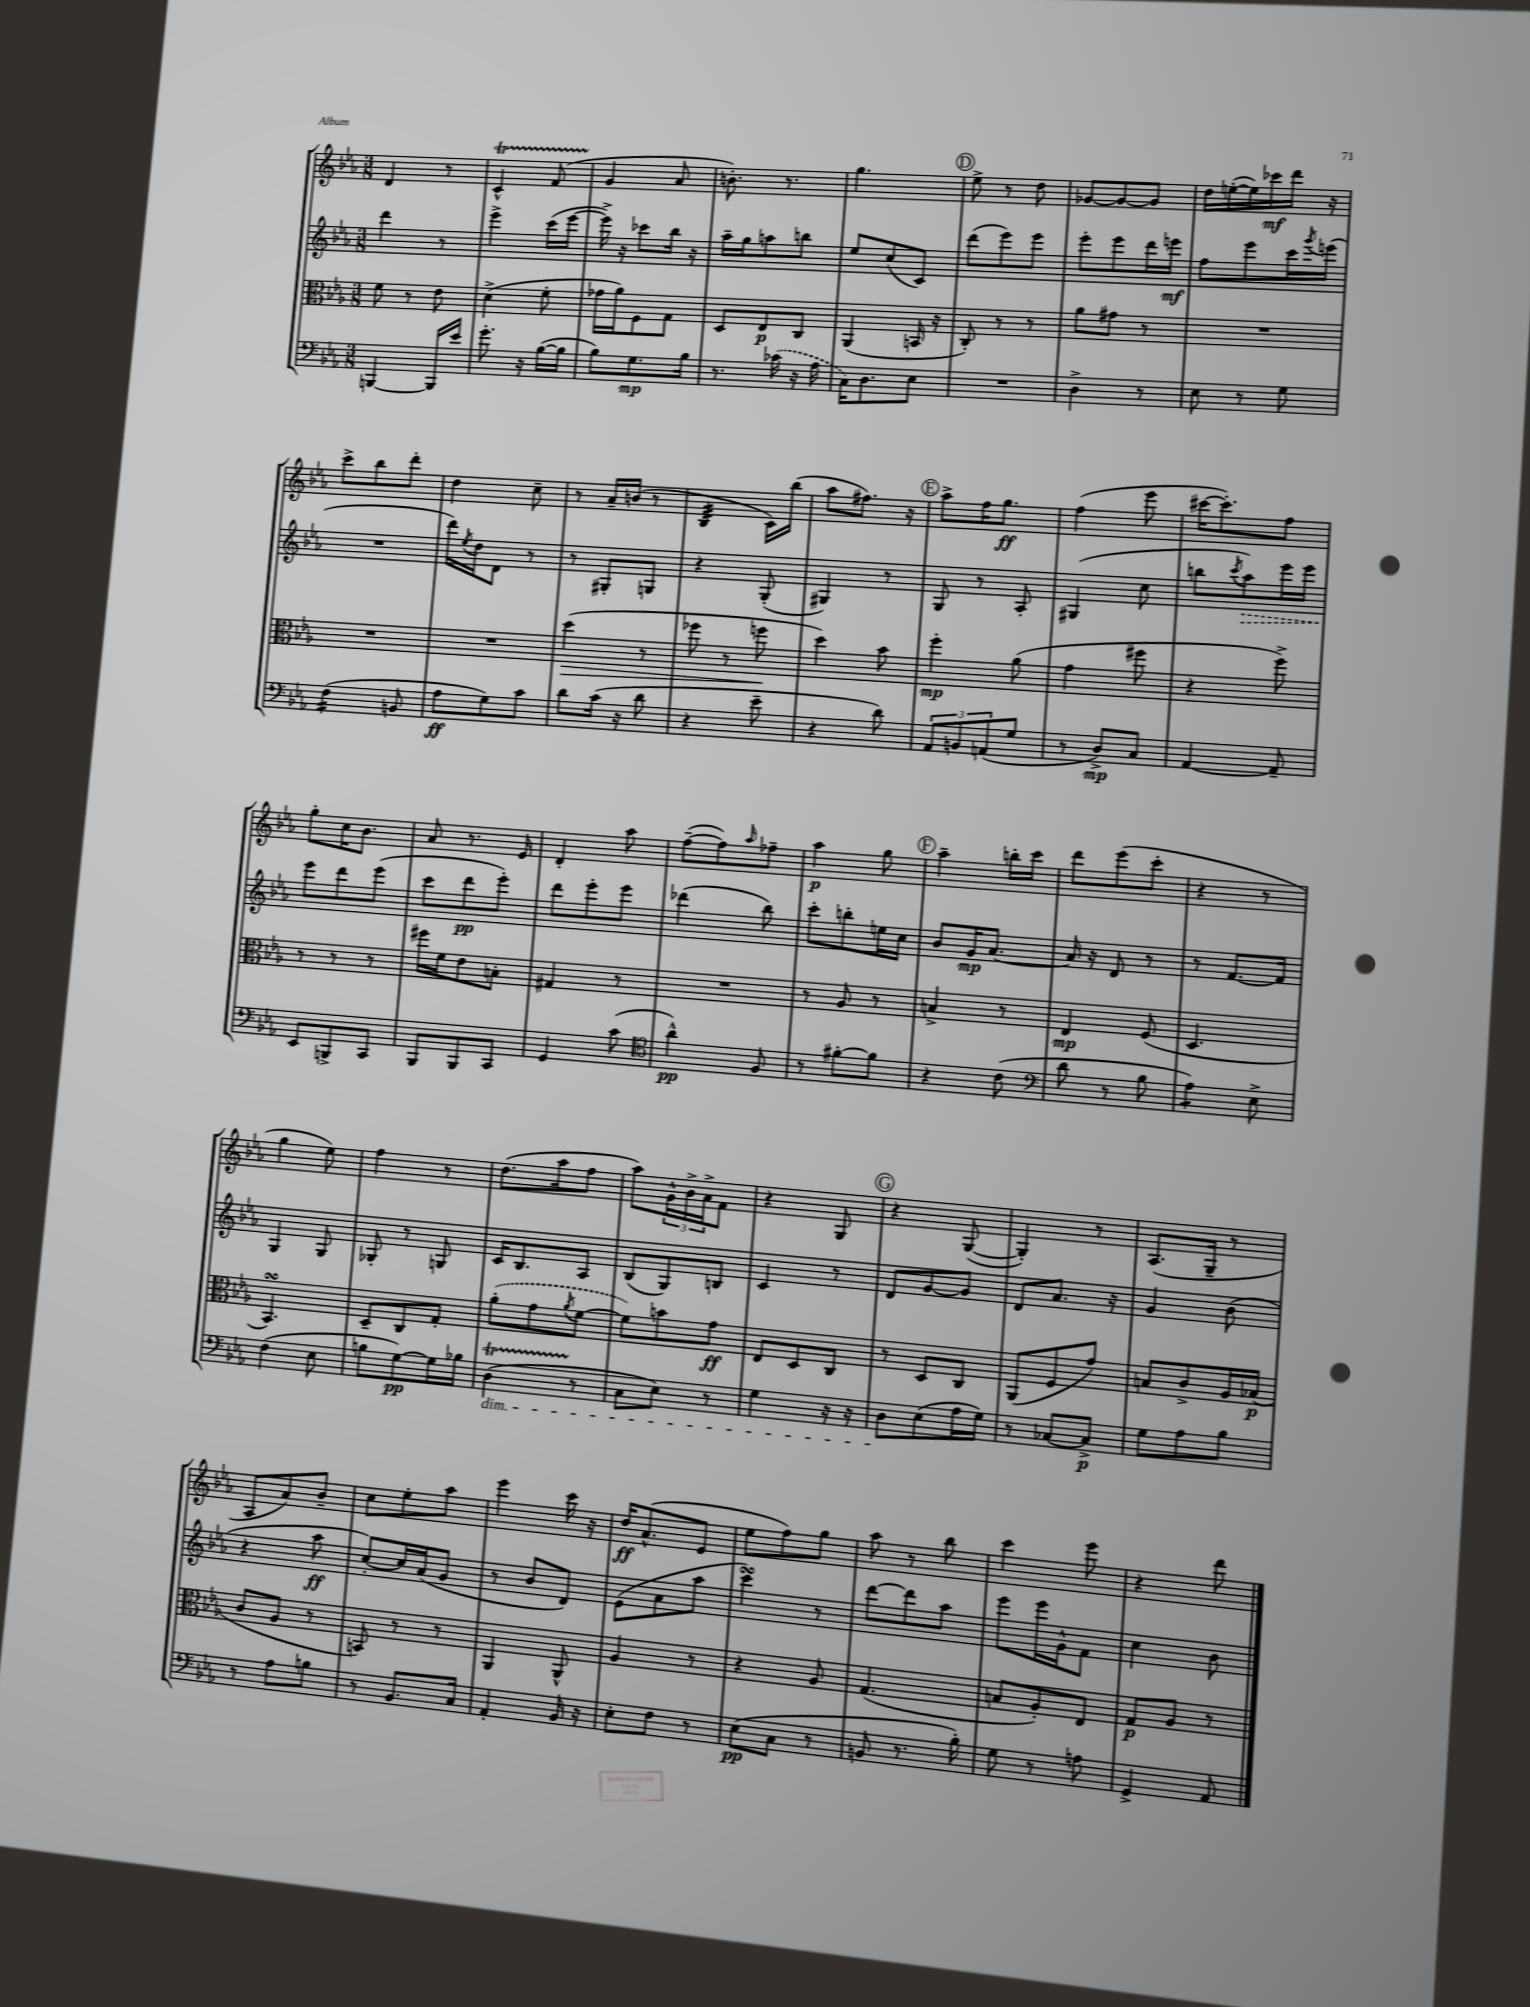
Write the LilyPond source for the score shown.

<<
\new StaffGroup <<
\new Staff = "s0" {
    \clef treble \key ees \major \numericTimeSignature \time 3/8
    d'4 r8 |
    c'4-^\startTrillSpan f'8( |
    g'4\stopTrillSpan aes'8 |
    b'8.-.) r8. |
    g''4. |
    \mark \markup { \circle "D" } ees''8-> r8 d''8 |
    ges'8~ ges'8~ ges'8 |
    d''16 e''16~-.( e''16) ces'''16\mf d'''16 r16 |
    c'''8-> bes''8 d'''8-. |
    d''4 c''8-- |
    r8 aes'16-- b'16( r8 |
    bes4:32 c'16) bes''16( |
    aes''8 fis''8.) r16 |
    \mark \markup { \circle "E" } aes''8-> f''16 g''8.\ff |
    f''4( ees'''8 |
    cis'''16~ cis'''8.-.) f''8 |
    g''8-. c''16 bes'8. |
    aes'8 r8. ees'16 |
    d'4-. aes''8 |
    f''8~--( f''8) \grace { aes''16 } fes''8-- |
    aes''4\p g''8 |
    \mark \markup { \circle "F" } aes''4-- b''16-. c'''16 |
    d'''8 ees'''8( c'''8-. |
    r4 r8 |
    g''4 ees''8) |
    f''4 r8 |
    d''8.( aes''16 f''8 |
    aes''8) \tuplet 3/2 { g'16-^ bes'16-> aes'16-> } f'8 |
    r4 g8 |
    \mark \markup { \circle "G" } r4 g8~( |
    g4-.) r8 |
    aes8.( g16-- r8 |
    aes8 aes'8) bes'8-- |
    c''8 ees''8-. aes''8 |
    ees'''4 c'''16 r16 |
    d''16\ff aes'8.-^( ees'8 |
    ees''8 f''8) g''8 |
    aes''8 r8 bes''8 |
    c'''4 ees'''8 |
    r4 d'''8 \bar "|." |
}
\new Staff = "s1" {
    \clef treble \key ees \major \numericTimeSignature \time 3/8
    d'''4 r8 |
    ees'''4-> c'''16( ees'''16~ |
    ees'''16->) r16 ces'''8 bes''16 r16 |
    aes''16-- g''16 a''8 b''8 |
    ees''8 c''8( c'8) |
    \mark \markup { \circle "D" } d'''8( ees'''8) ees'''8 |
    ees'''8-. ees'''8 d'''16 e'''16\mf |
    f''8 ees'''8 c'''16 \acciaccatura { g'''8 } e'''16( |
    R4. |
    d'''16) \acciaccatura { ees''8 } d''16 d'8 r8 |
    r8 gis8-. g8 |
    r4 g8-.( |
    gis4) r8 |
    \mark \markup { \circle "E" } g8 r8 aes8-. |
    gis4( c''8 |
    b''8 \acciaccatura { c'''8 } \once \override Hairpin.style = #'dashed-line aes''8\>) ees'''16 ees'''16 |
    ees'''8\! d'''8 ees'''8( |
    c'''8 d'''8\pp ees'''8-.) |
    d'''8 ees'''8-. ees'''8 |
    des'''4( bes''8) |
    c'''8-. b''8-. e''16 c''16 |
    \mark \markup { \circle "F" } bes'8 g'16\mp aes'8.~ |
    aes'16 r16 d'8 r8 |
    r8 f'8.~ f'16 |
    g4 g8 |
    ges8-. r8 g8 |
    c'16 bes8. aes8 |
    bes8( g8) b8 |
    c'4 r8 |
    \mark \markup { \circle "G" } d'8 g'8~ g'8 |
    d'8 aes'8. r16 |
    g'4 bes'8( |
    r4 aes''8\ff |
    c''8~-.) c''16 aes'16( g'8 |
    r8 bes'8 d'8) |
    ees'8( aes'8 aes''8 |
    c'''4\turn) r8 |
    d'''8~ d'''8 aes''8 |
    ees'''8 ees'''16 g'16-^ f'8 |
    c''4 bes'8 \bar "|." |
}
\new Staff = "s2" {
    \clef alto \key ees \major \numericTimeSignature \time 3/8
    f'8 r8 ees'8 |
    d'4->( f'8-. |
    ges'16 aes'16) f8 g8 |
    d8 ees8\p c8 |
    aes,4( b,16 r16 |
    \mark \markup { \circle "D" } c8-.) r8 r8 |
    aes'8 gis'8 r8 |
    R4. |
    R4. |
    R4. |
    d''4\>( r8 |
    fes''8 r8 f''8\! |
    d''4) bes'8 |
    \mark \markup { \circle "E" } f''4-.\mp aes'8( |
    g'4 fis''8 |
    r4 f''8->) |
    r8 r8 r8 |
    fis''16 f'16 ees'8 b8-. |
    gis4 r8 |
    R4. |
    r8 aes8 r8 |
    \mark \markup { \circle "F" } b4-> r8 |
    ees4\mp f8( |
    d4. |
    bes,4.\turn) |
    d8-- c8 g8-. |
    \once \slurDashed aes'8-.( g'8 \acciaccatura { aes'8 } f'8~ |
    f'8) b'8 g'8\ff |
    ees8 d8 c8 |
    \mark \markup { \circle "G" } r8 d8 c8 |
    aes,8( f8 g'8) |
    b8 c'8-> aes16 bes16\p( |
    c'8 aes8 r8 |
    b,8) r8 r8 |
    aes,4 aes,8-^ |
    aes4 r8 |
    r4 aes8 |
    g4.( |
    b8 aes8-.) ees8 |
    g8\p aes8 r8 \bar "|." |
}
\new Staff = "s3" {
    \clef bass \key ees \major \numericTimeSignature \time 3/8
    b,,4~ b,,16 ees'16 |
    g'8.-. r16 bes16~( bes16 |
    bes8) g8.\mp bes16 |
    r8. \once \slurDashed ces'16( r16 aes16 |
    c16) d8. ees8 |
    \mark \markup { \circle "D" } R4. |
    d4-> r8 |
    ees8 r8 g8 |
    f4:16( b,8 |
    aes8\ff g8) c'8 |
    d'8 c'16( r16 d'8 |
    r4 ees'8-- |
    r4 d'8) |
    \mark \markup { \circle "E" } \tuplet 3/2 { aes,8 b,8 a,8( } g8 |
    r8 d8->\mp) c8 |
    aes,4~ aes,8-- |
    ees,8 b,,8-> c,8 |
    bes,,8 bes,,8 c,8 |
    g,4 c'8( |
    \clef tenor aes'4-^\pp) f8 |
    r8 fis'8~-. fis'8 |
    \mark \markup { \circle "F" } r4 c'8( |
    \clef bass d'8 r8 bes8 |
    aes4:8) ees8-> |
    f4( ees8 |
    b8 g8~\pp) g16 bes16 |
    d4\startTrillSpan\dim( r8\stopTrillSpan |
    c8 ees8) r8 |
    g4 r16 r16 |
    \mark \markup { \circle "G" } d8\! ees8( aes16 g16) |
    r8 ces8~ ces8->\p |
    g8 aes8 bes8 |
    r8 aes8 b8 |
    r8 bes,8. c16 |
    aes,4-. bes,16 r16 |
    ees8-. f8 r8 |
    ees8\pp( c8 r8 |
    b,8 r8. bes16-.) |
    g8 r8 a8 |
    g,4-> aes,8 \bar "|." |
}
>>
>>
\layout { \context { \Score \remove "Bar_number_engraver" } }
